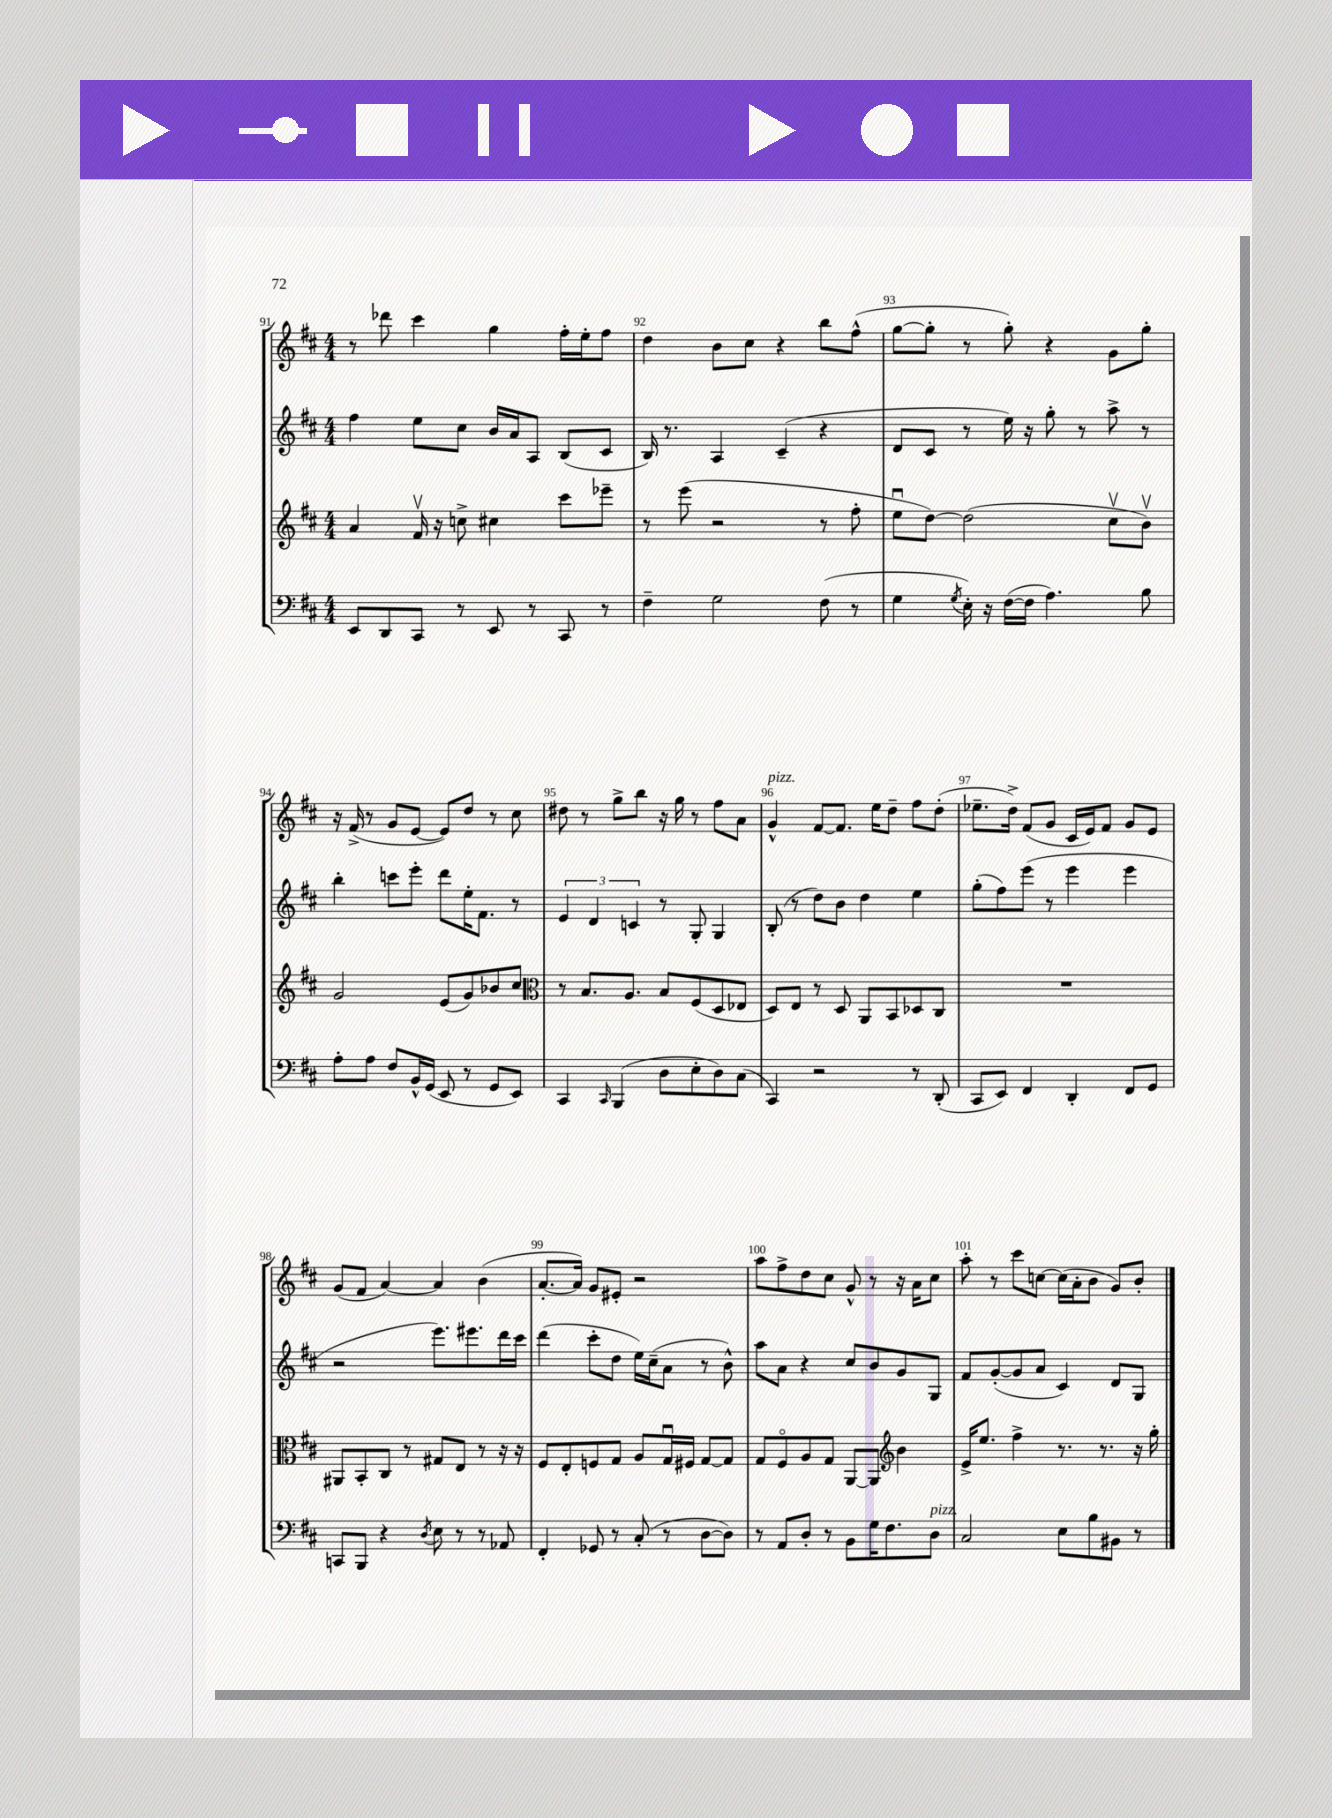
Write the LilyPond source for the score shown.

<<
\new StaffGroup <<
\new Staff = "s0" {
    \clef treble \key d \major \numericTimeSignature \time 4/4
    r8 des'''8 cis'''4 g''4 fis''16-. e''16-. fis''8 |
    d''4 b'8 cis''8 r4 b''8 fis''8-^( |
    g''8~ g''8-. r8 g''8-.) r4 g'8 g''8-. |
    r16 fis'16->( r8 g'8 e'8~ e'8) d''8 r8 cis''8 |
    dis''8 r8 g''8-> b''8 r16 g''16 r8 fis''8 a'8 |
    g'4-^^\markup { \italic "pizz." } fis'8~ fis'8. e''16 d''8-- fis''8 d''8-.( |
    ees''8.-- d''16->) fis'8( g'8 cis'16 e'16) fis'8 g'8 e'8 |
    g'8( fis'8 a'4~) a'4 b'4( |
    a'8.~-. a'16) g'8 eis'8-. r2 |
    a''8 fis''8-> d''8 cis''8 g'8-^ r8 r16 a'16 cis''8 |
    a''8-. r8 cis'''8 c''8~ c''16( a'16-. b'8 g'8) b'8-. \bar "|." |
}
\new Staff = "s1" {
    \clef treble \key d \major \numericTimeSignature \time 4/4
    fis''4 e''8 cis''8 b'16 a'16 a8 b8( cis'8 |
    b16) r8. a4 cis'4--( r4 |
    d'8 cis'8 r8 e''16) r16 g''8-. r8 a''8-> r8 |
    b''4-. c'''8 e'''8-. d'''8 e''16-. fis'8. r8 |
    \tuplet 3/2 { e'4 d'4 c'4 } r8 g8-. g4 |
    b8-.( r8 d''8) b'8 d''4 e''4 |
    g''8-.( fis''8) e'''8( r8 e'''4 e'''4 |
    r2 e'''8.) eis'''8. d'''16 cis'''16 |
    d'''4( cis'''8-. d''8 e''16) cis''16--( a'8 r8 b'8-^) |
    a''8 a'8 r4 cis''8 b'8 g'8 g8 |
    fis'8 g'8~-.( g'8 a'8 cis'4) d'8 g8 \bar "|." |
}
\new Staff = "s2" {
    \clef treble \key d \major \numericTimeSignature \time 4/4
    a'4 fis'16\upbow r16 c''8-> cis''4 cis'''8 ees'''8-- |
    r8 e'''8( r2 r8 fis''8-. |
    e''8\downbow d''8~) d''2( cis''8\upbow b'8\upbow) |
    g'2 e'8( g'8) bes'8 cis''8 |
    \clef alto r8 b8. a8. b8 fis8( d8 ees8 |
    d8) e8 r8 d8 a,8 b,8 des8 cis8 |
    R1 |
    ais,8 b,8-. cis8 r8 gis8 e8 r8 r16 r16 |
    fis8 e8-. f8 g8 a8 g16\downbow fis16 g8~ g8 |
    g8 fis8\flageolet a8 g8 a,8~ a,8 \clef treble b'4 |
    e'16-> e''8. fis''4-> r8. r8. r16 g''16-. \bar "|." |
}
\new Staff = "s3" {
    \clef bass \key d \major \numericTimeSignature \time 4/4
    e,8 d,8 cis,8 r8 e,8 r8 cis,8 r8 |
    fis4-- g2 fis8( r8 |
    g4 \acciaccatura { g8 } e16-.) r16 fis16~( fis16 a4.) b8 |
    a8-. a8 fis8 b,16-^ g,16( e,8 r8 g,8 e,8) |
    cis,4 \grace { cis,16 } b,,4( d8 e8-. d8) cis8( |
    cis,4) r2 r8 d,8-.( |
    cis,8 e,8) fis,4 d,4-. fis,8 g,8 |
    c,8 b,,8 r4 \acciaccatura { d8 } e8 r8 r8 aes,8 |
    fis,4-. ges,8 r8 cis8-.( r8 d8~ d8) |
    r8 a,8 d8-. r8 b,8 g16 fis8. d8^\markup { \italic "pizz." } |
    cis2 e8 b8 bis,8 r8 \bar "|." |
}
>>
>>
\layout { \context { \Score currentBarNumber = #91 \override BarNumber.break-visibility = ##(#f #t #t) barNumberVisibility = #all-bar-numbers-visible } }
